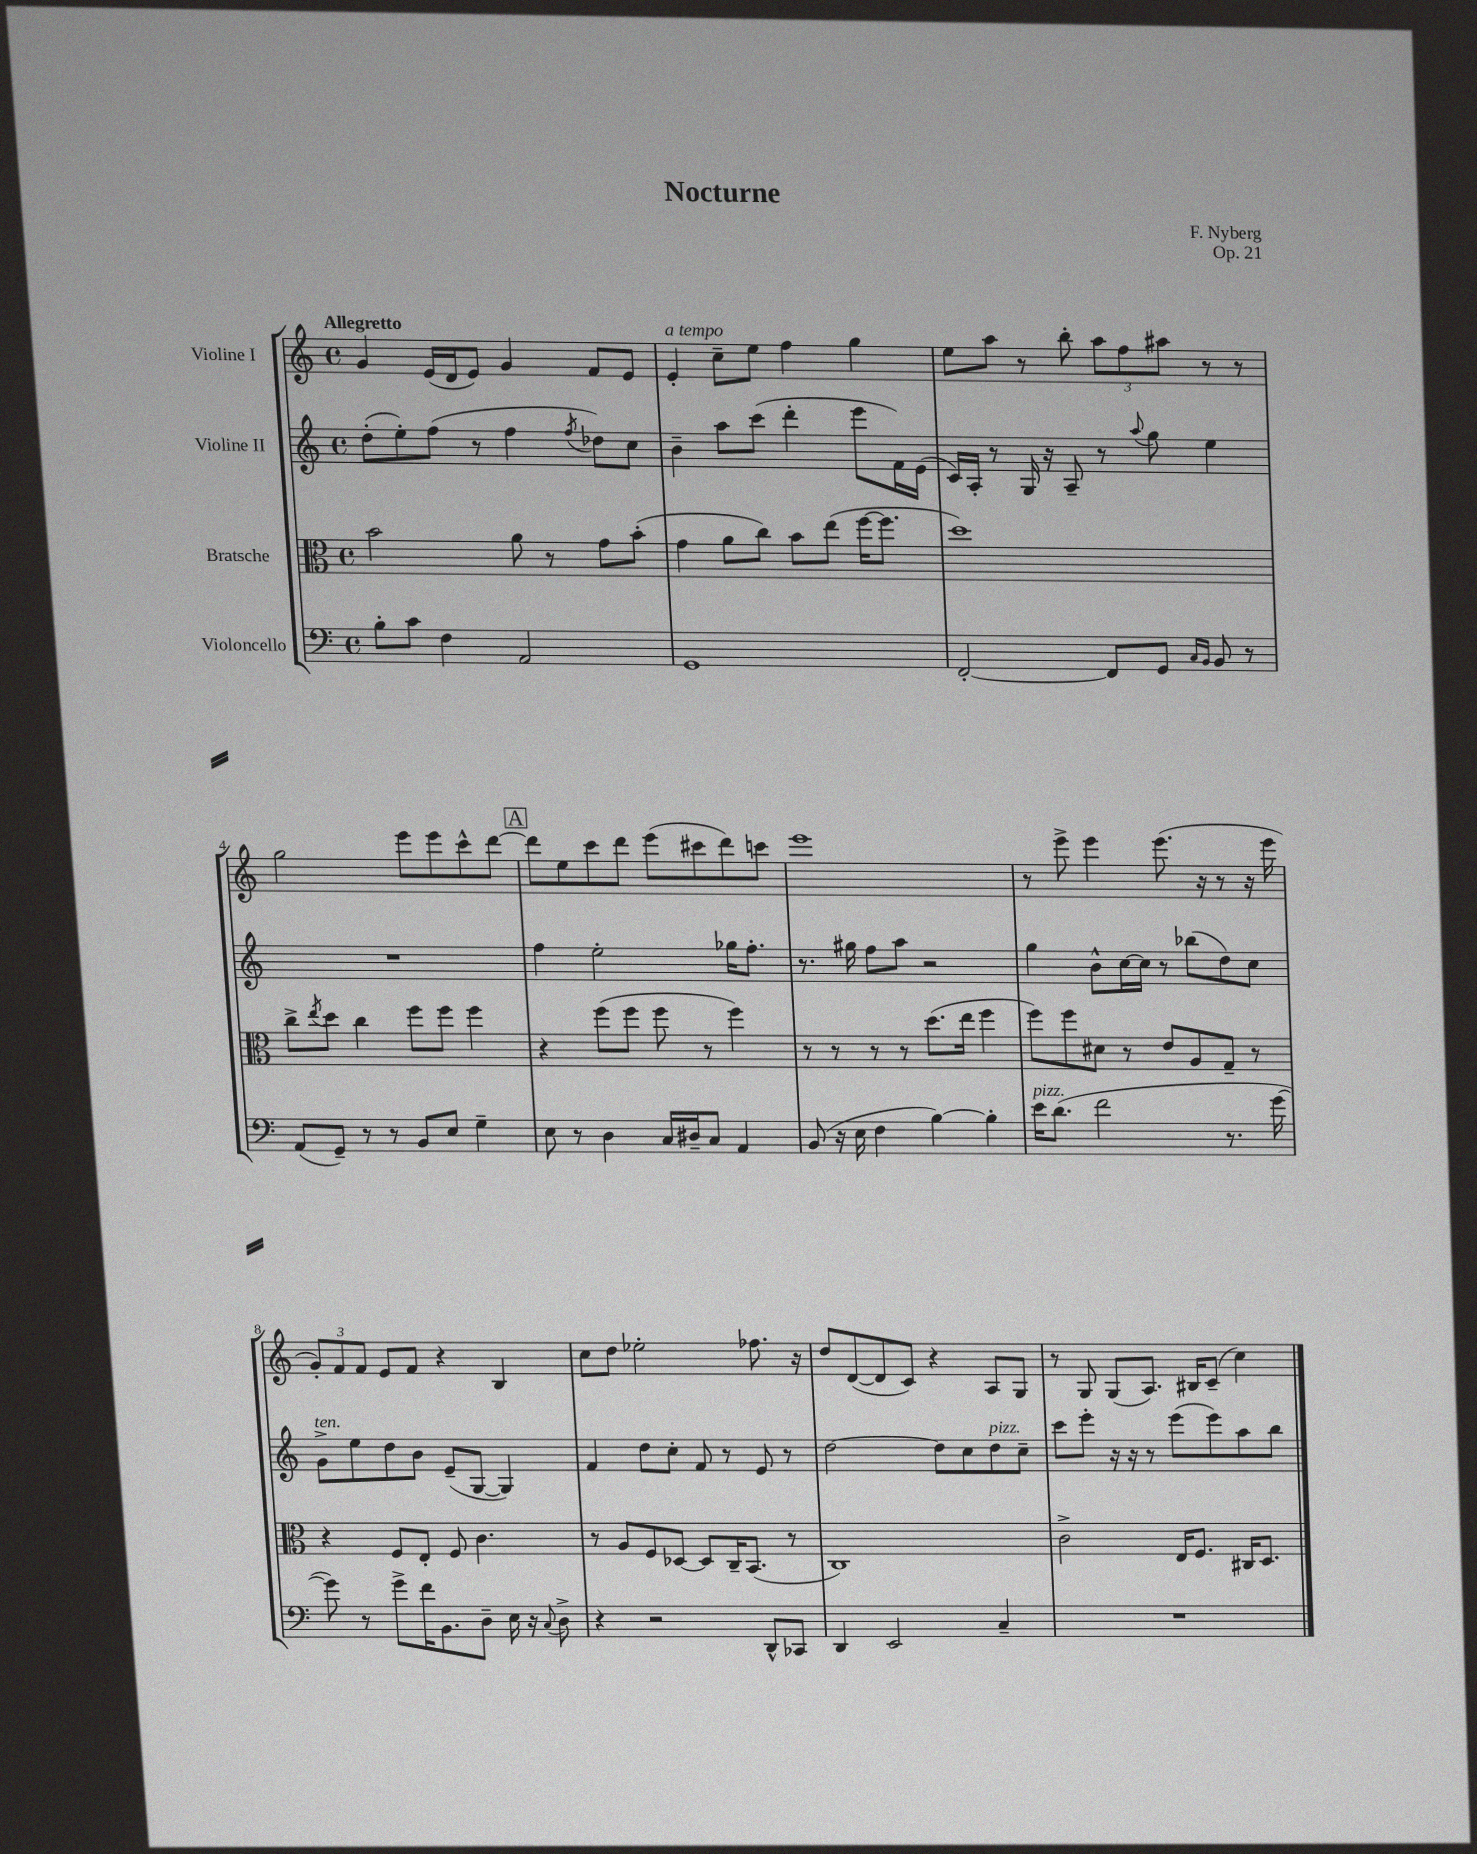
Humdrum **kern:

**kern	**kern	**kern	**kern
*part4	*part3	*part2	*part1
*staff4	*staff3	*staff2	*staff1
*I"Violoncello	*I"Bratsche	*I"Violine II	*I"Violine I
*clefF4	*clefC3	*clefG2	*clefG2
*k[]	*k[]	*k[]	*k[]
*M4/4	*M4/4	*M4/4	*M4/4
*met(c)	*met(c)	*met(c)	*met(c)
=1	=1	=1	=1
!	!	!	!LO:TX:a:B:t=Allegretto
8B'\L	2b\	(8dd'\L	4g/
8c\J	.	8ee'\)	.
4F\	.	(8ff\J	(16e/LL
.	.	.	16d/J
.	.	8r	8e/J)
2AA/	8a\	4ff\	4g/
.	8r	.	.
.	.	8qff/	.
.	8g\L	8dd-X\L)	8f/L
.	(8b'\J	8cc\J	8e/J
=2	=2	=2	=2
!	!	!	!LO:TX:a:i:t=a tempo
1GG	4g\	4b~\	4e'/
.	8a\L	8aa\L	8cc~\L
.	8cc\J)	(8ccc\J	8ee\J
.	8b\L	4ddd'\	4ff\
.	(8ee\J	.	.
.	[16ff\KL	8eee\L	4gg\
.	8.ff\J]	.	.
.	.	16f\L)	.
.	.	(16e\JJ	.
=3	=3	=3	=3
[2FF'/	1dd)	16c/LL)	8ee\L
.	.	16A'/JJ	.
.	.	8r	8aa\J
.	.	16G/	8r
.	.	16r	.
.	.	8A~/	8bb'\
8FF/L]	.	8r	12aa\L
.	.	.	12ff\
.	.	8qqaa/	.
8GG/J	.	8gg\	.
.	.	.	12aa#X\J
16qqC/LL	.	.	.
16qqBB/JJ	.	.	.
8BB/	.	4ee\	8r
8r	.	.	8r
!!LO:LB:g=z
=4	=4	=4	=4
(8AA/L	8cc^\L	1r	2gg\
.	8qee/	.	.
8GG~/J)	8dd\J	.	.
8r	4cc\	.	.
8r	.	.	.
8BB/L	8ff\L	.	8eee\L
8E/J	8ff\J	.	8eee\
4G~\	4ff\	.	8ccc^^\
.	.	.	[8ddd\J
!!LO:REH:place=s1:t=A
=5	=5	=5	=5
8E\	4r	4ff\	8ddd\L]
8r	.	.	8ee\
4D\	(8ff\L	2ee'\	8ccc\
.	8ff\J	.	8ddd\J
16C/LL	8ff\	.	(8eee\L
16D#X~/J	.	.	.
8C/J	8r	.	8ccc#X\
4AA/	4ff\)	16gg-X\KL	8ddd\)
.	.	8.ff'\J	.
.	.	.	8cccn\J
=6	=6	=6	=6
(8BB/	8r	8.r	1eee
16r	8r	.	.
16E\	.	16gg#X\	.
4F\	8r	8ff\L	.
.	8r	8aa\J	.
[4B\)	(8.dd\L	2r	.
.	16ee\Jk	.	.
4B'\]	4ff\	.	.
=7	=7	=7	=7
!LO:TX:a:i:t=pizz.	!	!	!
16e\KL	8ff\L)	4gg\	8r
(8.d\J	.	.	.
.	8ff\	.	8eee^\
2f\	8d#X\J	8b^^\L	4eee\
.	8r	[16cc\L	.
.	.	16cc\JJ]	.
.	8e/L	8r	(8.eee\
.	8A/	(8bb-X\L	.
.	.	.	16r
8.r	8G~/J	8dd\)	8r
.	8r	8cc\J	16r
[16g\	.	.	16eee\
!!LO:LB:g=z
=8	=8	=8	=8
!	!	!LO:TX:a:i:t=ten.	!
8g\])	4r	8g^\L	12g'/L)
.	.	.	12f/
8r	.	8ee\	.
.	.	.	12f/J
8g^\L	8F/L	8dd\	8e/L
16f\K	8E'/J	8b\J	8f/J
8.BB\	.	.	.
.	8F/	(8e~/L	4r
8D~\J	4.c\	[8G/J	.
16E\	.	4G/])	4B/
16r	.	.	.
8qqC/	.	.	.
8D^\	.	.	.
=9	=9	=9	=9
4r	8r	4f/	8cc\L
.	8A/L	.	8dd\J
2r	8F/	8dd\L	2ee-X'\
.	[8D-X/J	8cc'\J	.
.	8D-/L]	8f/	.
.	16C~/K	8r	.
.	(8.BB/J	.	.
8DD^^/L	.	8e/	8.ff-X\
8CC-X/J	8r	8r	.
.	.	.	16r
=10	=10	=10	=10
4DD/	1C)	[2dd\	8dd/L
.	.	.	([8d/
2EE/	.	.	8d/]
.	.	.	8c/J)
.	.	8dd\L]	4r
.	.	8cc\	.
!	!	!LO:TX:a:i:t=pizz.	!
4C~/	.	8dd\	8A/L
.	.	8cc~\J	8G/J
=11	=11	=11	=11
1r	2c^\	8ccc\L	8r
.	.	8eee'\J	8G/
.	.	16r	(8G/L
.	.	16r	.
.	.	8r	8.A/J)
.	16E/KL	(8eee\L	.
.	8.F/J	.	16B#X/KL
.	.	8eee\)	(8c~/J
.	16C#X/KL	8aa\	4cc\)
.	8.D/J	.	.
.	.	8bb\J	.
==	==	==	==
*-	*-	*-	*-
